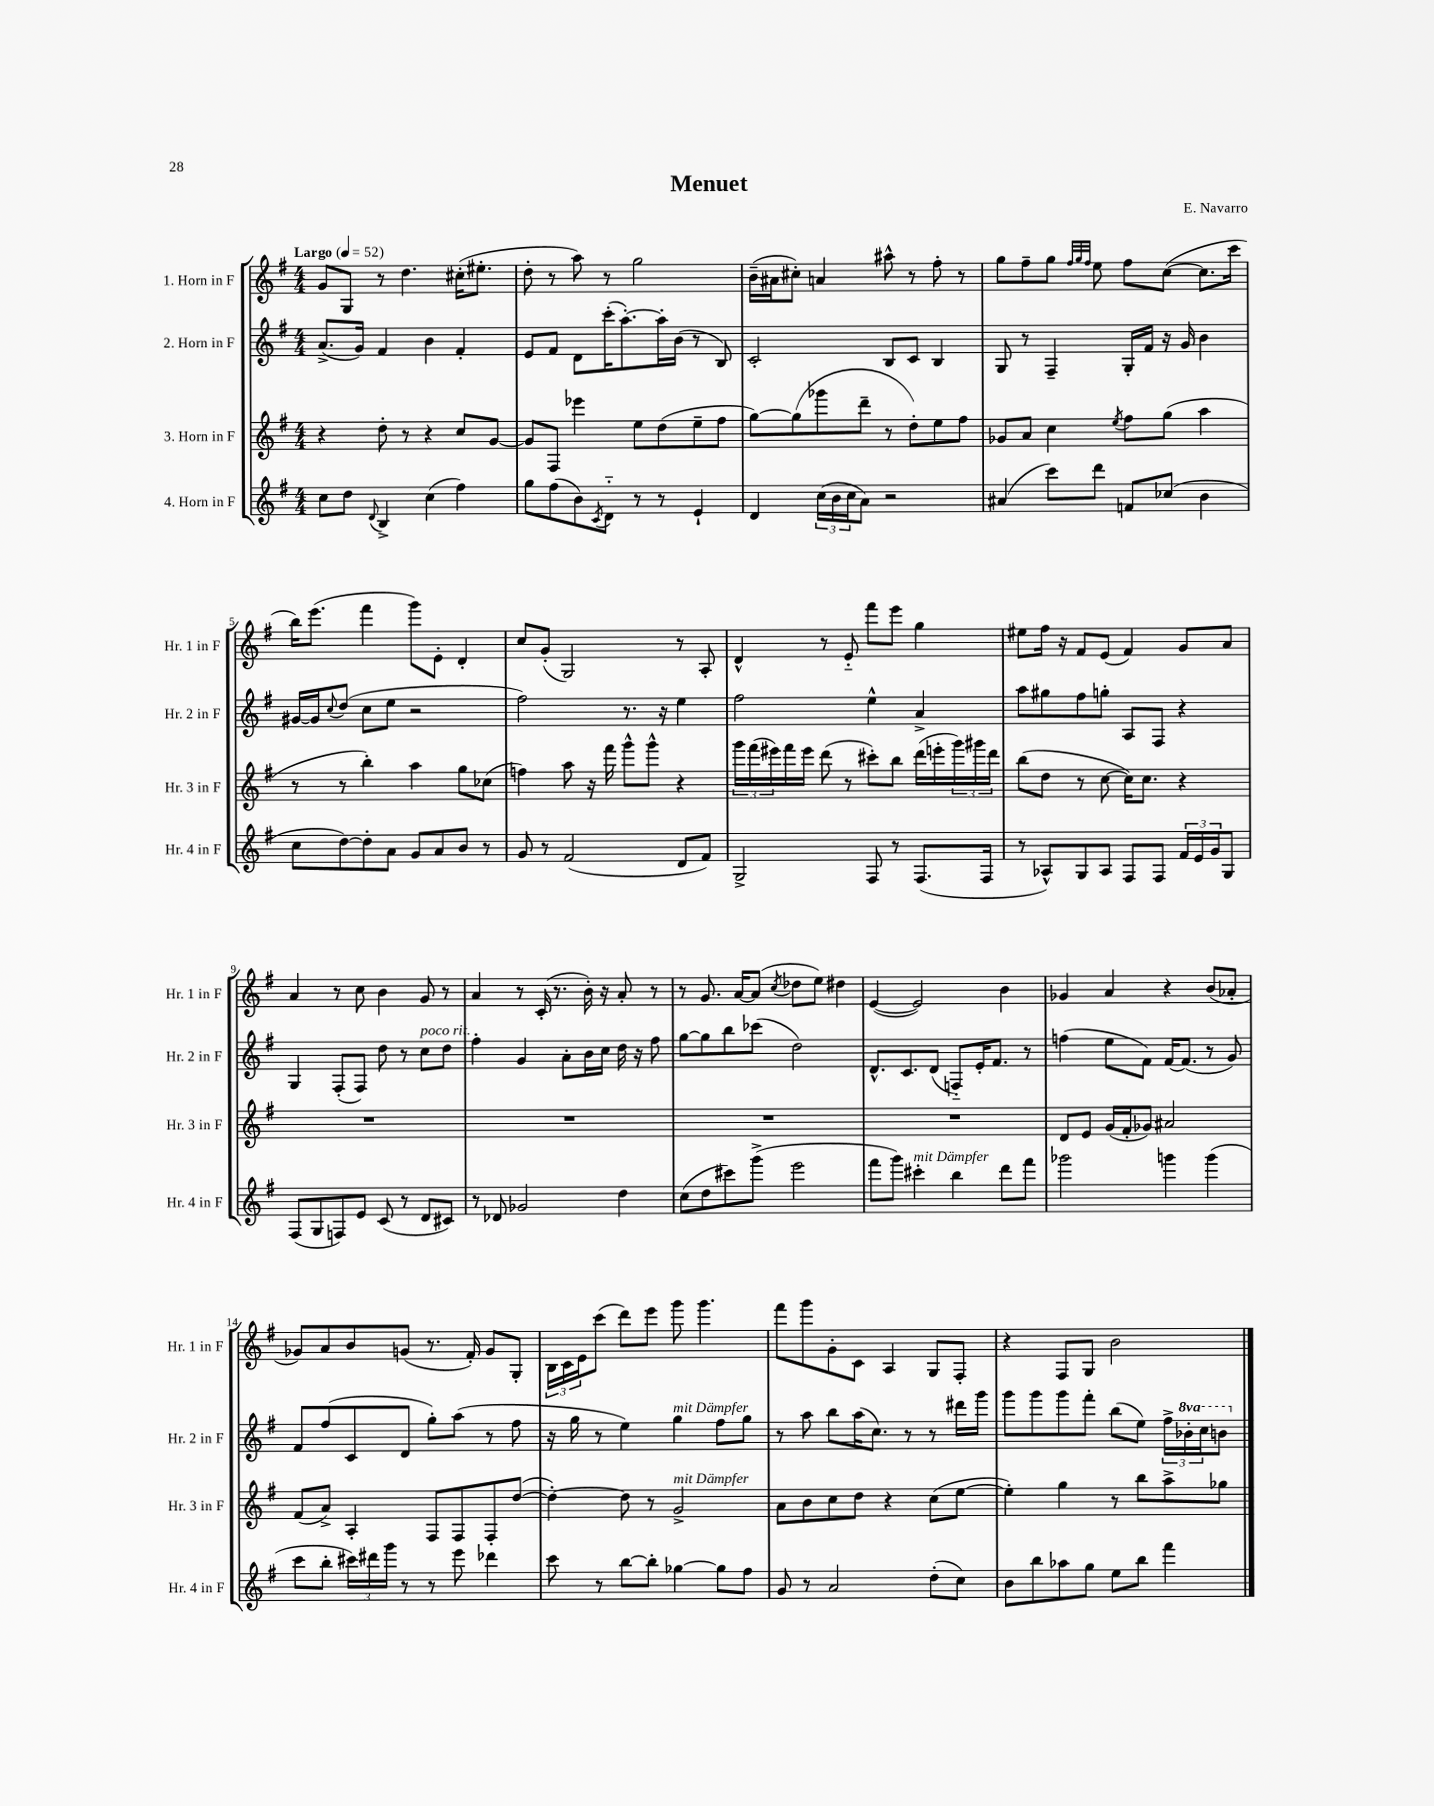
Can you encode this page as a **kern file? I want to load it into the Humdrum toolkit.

**kern	**kern	**kern	**kern
*part4	*part3	*part2	*part1
*staff4	*staff3	*staff2	*staff1
*I"4. Horn in F	*I"3. Horn in F	*I"2. Horn in F	*I"1. Horn in F
*I'Hr. 4 in F	*I'Hr. 3 in F	*I'Hr. 2 in F	*I'Hr. 1 in F
*clefG2	*clefG2	*clefG2	*clefG2
*k[f#]	*k[f#]	*k[f#]	*k[f#]
*M4/4	*M4/4	*M4/4	*M4/4
*MM52	*MM52	*MM52	*MM52
=1	=1	=1	=1
!	!	!	!LO:TX:a:B:t=Largo
8cc\L	4r	(8.a^/L	8g/L
8dd\J	.	.	8G/J
.	.	16g/Jk)	.
8qqd/	.	.	.
4B^/	8dd'\	4f#/	8r
.	8r	.	4.dd\
(4cc\	4r	4b\	.
4ff#\)	8cc/L	4f#'/	(16cc#X'\KL
.	.	.	8.ee#X'\J
.	[8g/J	.	.
=2	=2	=2	=2
8gg\L	8g/L]	8e/L	8dd'\
(8ff#\	8F#/J	8f#/J	8r
8b\)	4eee-X\	8d\L	8aa\)
8qc/	.	.	.
8d\J	.	(16ccc'\K	8r
.	.	[8.aa'\)	.
8r	8ee\L	.	2gg\
8r	(8dd\	16aa'\L]	.
.	.	(16b\JJ	.
4e`/	8ee~\	8r	.
.	8ff#\J	8B/)	.
=3	=3	=3	=3
4d/	[8gg\L)	2c'/	(16b~\LL
.	.	.	16a#X\J
.	(8gg\]	.	8cc#X'\J)
(24cc\LL	8ggg-X\	.	4an/
24b\	.	.	.
24cc\J	.	.	.
8a\J)	8ddd~\J	.	.
2r	8r	8B/L	8aa#X^^\
.	8dd'\L)	8c/J	8r
.	8ee\	4B/	8ff#'\
.	8ff#\J	.	8r
=4	=4	=4	=4
(4a#X/	8g-X/L	8G/	8gg\L
.	8a/J	8r	8ff#~\
8ccc\L)	4cc\	4F#~/	8gg\J
.	.	.	32qqff#/LLL
.	.	.	32qqgg/
.	.	.	32qqff#/JJJ
8ddd\J	.	.	8ee\
.	8qee/	.	.
8fn/L	8ff#\L	16G'/LL	8ff#\L
.	.	16f#/JJ	.
(8cc-X/J	(8gg\J	16r	([8cc\J
.	.	16g/	.
4b\	4aa\	4b\	8.cc\L]
.	.	.	16ccc\Jk
!!LO:LB:g=z
=5	=5	=5	=5
8cc\L	8r	[16g#X/LL	16bb\KL)
.	.	16g#/J]	(8.eee\J
.	.	8qqcc/	.
[8dd\)	8r	(8dd/J	.
8dd'\]	4bb'\)	8cc\L	4fff#\
8a\J	.	8ee\J	.
8g/L	4aa\	2r	8ggg\L)
8a/	.	.	8e'\J
8b/J	8gg\L	.	4d'/
8r	(8cc-X\J	.	.
=6	=6	=6	=6
8g/	4ffn\)	2ff#\)	8cc/L
8r	.	.	(8g'/J
(2f#/	8aa\	.	2G/)
.	16r	.	.
.	16fff#\	.	.
.	8ggg^^\L	8.r	.
.	8ggg^^\J	.	.
.	.	16r	.
8d/L	4r	4ee\	8r
8f#/J)	.	.	8A'/
=7	=7	=7	=7
2G^/	24ggg\LL	2ff#\	4d^^/
.	(24fff#\	.	.
.	24eee#X\)	.	.
.	16fff#\	.	.
.	16eee#\JJ	.	.
.	(8ddd\	.	8r
.	8r	.	8e/
8F#/	8ccc#X'\L)	4ee^^\	8fff#\L
8r	8bb\J	.	8eee\J
(8.F#/L	(16ddd\LL	4a^/	4gg\
.	16eeen'\	.	.
.	24ggg\)	.	.
.	24ggg#X\	.	.
16F#/Jk	.	.	.
.	24ddd\JJ	.	.
=8	=8	=8	=8
8r	(8bb\L	8aa\L	8ee#X\L
8A-X^^/L)	8dd\J	8gg#X\	16ff#\Jk
.	.	.	16r
8G/	8r	8ff#\	8f#/L
8A-/J	[8cc\	8ggn'\J	(8e/J
8F#/L	16cc\KL])	8A/L	4f#/)
.	8.cc\J	.	.
8F#/J	.	8F#/J	.
24f#/LL	4r	4r	8g/L
24e/	.	.	.
24g/J	.	.	.
8G/J	.	.	8a/J
!!LO:LB:g=z
=9	=9	=9	=9
(8F#/L	1r	4G/	4a/
8G/	.	.	.
8Fn/)	.	(8F#'/L	8r
8e/J	.	8F#/J)	8cc\
(8c/	.	8dd\	4b\
8r	.	8r	.
!	!	!LO:TX:a:i:t=poco rit.	!
8d/L	.	8cc\L	8g/
8c#X/J)	.	8dd\J	8r
=10	=10	=10	=10
8r	1r	4ff#'\	4a/
8d-X/	.	.	.
2g-X/	.	4g/	8r
.	.	.	(16c'/
.	.	.	8.r
.	.	8a'\L	.
.	.	16b\L	16b'\)
.	.	16cc\JJ	16r
4dd\	.	16dd\	8a'/
.	.	16r	.
.	.	8ff#\	8r
=11	=11	=11	=11
(8cc\L	1r	[8gg\L	8r
8dd\	.	8gg\]	8.g/
8ccc#X\)	.	8bb\	.
.	.	.	[16a/KL
(8ggg^\J	.	(8ccc-X\J	(8a/J]
.	.	.	8qcc/
2eee\	.	2dd\)	8dd-X\L
.	.	.	8ee\J)
.	.	.	4dd#X\
=12	=12	=12	=12
8fff#\L	1r	8.d^^/L	([4e/
8ggg\J)	.	.	.
.	.	8.c/	.
!LO:TX:a:i:t=mit Dämpfer	!	!	!
4ccc#X'\	.	.	2e/])
.	.	(8d/J	.
4bb\	.	8Fn/L)	.
.	.	16e'/K	.
.	.	8.f#/J	.
8ddd\L	.	.	4b\
8fff#\J	.	8r	.
=13	=13	=13	=13
2ggg-X\	8d/L	(4ffn\	4g-X/
.	8e/J	.	.
.	(16g/LL	8ee\L	4a/
.	16f#'/J	.	.
.	8g-X/J)	8f#\J)	.
4gggn\	2a#X/	[16f#/KL	4r
.	.	(8.f#/J]	.
(4ggg\	.	8r	(8b/L
.	.	8g/)	8a-X'/J
!!LO:LB:g=z
=14	=14	=14	=14
8ccc\L	(8f#/L	8f#/L	8g-X/L)
8bb'\J	8a^/J)	(8ff#/	8a/
24ccc#X\LL)	4A'/	8c/	8b/
24ddd#X\	.	.	.
24ggg\JJ	.	.	.
8r	.	8d/J	(8gn/J
8r	8F#/L	8gg'\L)	8.r
8eee\	8F#/	(8aa\J	.
.	.	.	16f#'/)
4ddd-X\	8F#'/	8r	8g/L
.	([8dd/J	8ff#\	8G'/J
=15	=15	=15	=15
8ccc\	4dd'\_)	16r	24B\LL
.	.	.	24c\
.	.	16gg\	.
.	.	.	24e\J
8r	.	8r	(8ccc\J
[8bb\L	8dd\]	4ee\)	8ddd\L)
8bb'\J]	8r	.	8eee\J
!	!	!LO:TX:a:i:t=mit Dämpfer	!
!	!LO:TX:a:i:t=mit Dämpfer	!	!
[4gg-X\	2g^/	4gg\	8ggg\
.	.	.	4.ggg\
8gg-\L]	.	8ff#\L	.
8ff#\J	.	8gg\J	.
=16	=16	=16	=16
8g/	8a\L	8r	8fff#\L
8r	8b\	8aa\	8ggg\
2a/	8cc\	8bb\L	8g'\
.	8dd\J	(16aa\K	8c\J
.	.	8.cc\J)	.
.	4r	.	4A/
.	.	8r	.
(8dd'\L	(8cc\L	8r	8G/L
8cc\J)	[8ee\J	16ddd#X\LL	8F#'/J
.	.	16ggg\JJ	.
=17	=17	=17	=17
8b\L	4ee'\])	8ggg\L	4r
8bb\	.	8ggg\	.
8aa-X\	4gg\	8ggg\	8F#/L
8gg\J	.	8fff#'\J	8G/J
8ee\L	8r	(8bb\L	2b\
8bb\J	8bb\L	8ee\J)	.
4fff#\	8aa^\	24ff#^\LL	.
*	*	*8va	*
.	.	24bb-X'\	.
.	.	24ccc\J	.
.	8gg-X\J	8bbn\J	.
*	*	*X8va	*
==	==	==	==
*-	*-	*-	*-
